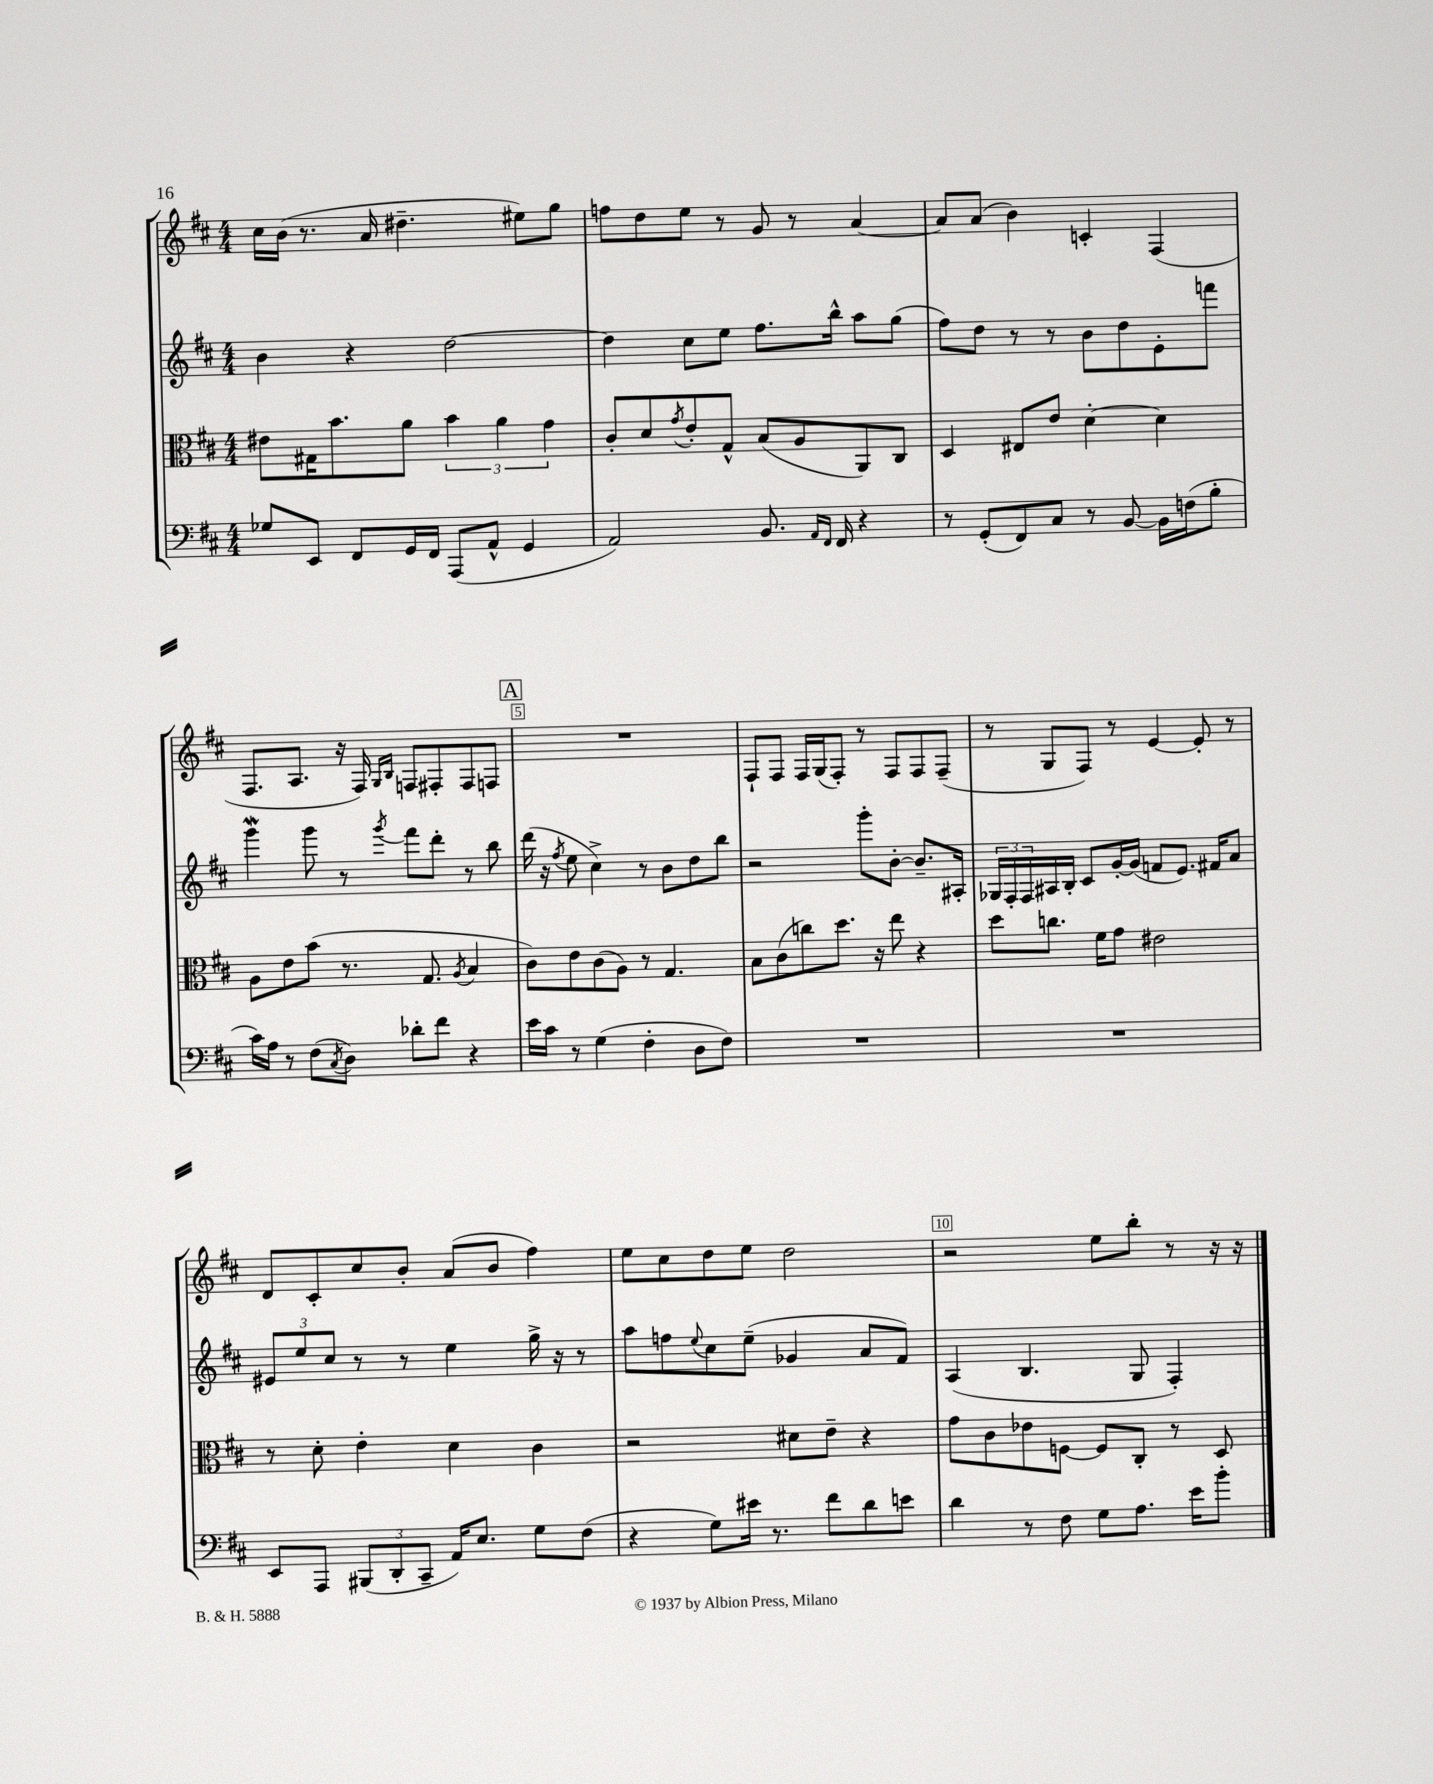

**kern	**kern	**kern	**kern
*staff4	*staff3	*staff2	*staff1
*clefF4	*clefC3	*clefG2	*clefG2
*k[f#c#]	*k[f#c#]	*k[f#c#]	*k[f#c#]
*M4/4	*M4/4	*M4/4	*M4/4
8G-/L	8e#\L	4b\	16cc#\LL
.	.	.	(16b\JJ
8EE/J	16G#\K	.	8.r
.	8.b\	.	.
8FF#/L	.	4r	.
.	.	.	16a/
16GG/L	8a\J	.	4.dd#~\
16FF#/JJ	.	.	.
(8AAA/L	6b\	[2dd\	.
8AA^^/J	.	.	.
.	6a\	.	.
4GG/	.	.	8ee#\L)
.	6g\	.	.
.	.	.	8gg\J
=	=	=	=
2AA/)	8c#'/L	4dd\]	8ff\L
.	8d/	.	8dd\
.	8qg/	.	.
.	8e'/	8cc#\L	8ee\J
.	8G^^/J	8ee\J	8r
8.BB/	(8B/L	8.ff#\L	8g/
.	8A/	.	8r
16qqAA/LL	.	.	.
16qqFF#/JJ	.	.	.
16FF#/	.	16bb^^\Jk	.
4r	8AA/)	8aa\L	[4a/
.	8C#/J	(8gg\J	.
=	=	=	=
8r	4D/	8ff#\L)	8a/]L
(8GG'/L	.	8dd\J	(8a/J
8FF#/)	8E#/L	8r	4b\)
8C#/J	8e/J	8r	.
8r	[4d'\	8b\L	4c'/
[8BB/	.	8dd\	.
16BB\]LL	4d\]	8e'\	(4F#/
(16F\J	.	.	.
8B'\J	.	8fff\J	.
=	=	=	=
16c#\LL)	8A\L	4ggg\	8.F#/L
16A\JJ	.	.	.
8r	8e\	.	.
.	.	.	8.A/J
(8F#\L	(8b\J	8ggg\	.
8qC#/	.	.	.
8D\J)	8.r	8r	16r
.	.	.	16F#/)
.	.	.	16qqG/LL
.	.	8qggg/	16qqB/JJ
8d-'\L	.	8fff#\L	8F/L
.	8.G/	.	.
8f#\J	.	8ddd'\J	8F#'/
.	8qA/	.	.
4r	4B/	8r	8F#/
.	.	8bb\	8F/J
=	=	=	=
16e\LL	8c#\L)	(16ddd\	1r
16c#\JJ	.	16r	.
.	.	8qff#/	.
8r	8e\	8ee\	.
(4G\	(8c#\	4cc#^\)	.
.	8A\J)	.	.
4F#'\	8r	8r	.
.	4.G/	8b\L	.
8D\L	.	8dd\	.
8F#\J)	.	8bb\J	.
=	=	=	=
1r	8B\L	2r	8F#`/L
.	(8c#\	.	8F#/J
.	8cc\)	.	16F#/LL
.	.	.	(16G/J
.	8.dd\J	.	8F#'/J)
.	.	8ggg'\L	8r
.	16r	.	.
.	8ee\	[8b'\J	8F#/L
.	4r	8.b~/]L	8F#/
.	.	.	(8F#~/J
.	.	16A#'/Jk	.
=	=	=	=
1r	8dd\L	24G-/LL	8r
.	.	24F#'/	.
.	.	24F#/	.
.	8.cc\J	16A#/	8G/L
.	.	16B'/JJ	.
.	.	8c#/L	8F#/J)
.	16f#\LK	.	.
.	8g\J	[16g'/L	8r
.	.	(16g/]JJ	.
.	2e#\	8f/L	[4e/
.	.	8.e/J)	.
.	.	.	8e'/]
.	.	16f#/LK	.
.	.	8a/J	8r
=	=	=	=
8EE/L	8r	12e#/L	8d/L
.	.	12ee/	.
8AAA/J	8d'\	.	8c#'/
.	.	12cc#/J	.
(12BBB#/L	4e'\	8r	8cc#/
12DD'/	.	.	.
.	.	8r	8b'/J
12CC#~/J	.	.	.
16AA/LK)	4d\	4ee\	(8a/L
8.E/J	.	.	.
.	.	.	8b/J
8G\L	4c#\	16gg^\	4ff#\)
.	.	16r	.
(8F#\J	.	8r	.
=	=	=	=
4r	2r	8aa\L	8ee\L
.	.	8ff\	8cc#\
.	.	8qqee/	.
8G\L)	.	8cc#\	8dd\
16e#\Jk	.	(8ee~\J	8ee\J
8.r	.	.	.
.	8d#\L	4g-/	2dd\
8f#\L	8e~\J	.	.
8d\	4r	8a/L	.
8e\J	.	8f#/J)	.
=	=	=	=
4d\	8g\L	(4A/	2r
.	8c#\	.	.
8r	8e-\	4.B/	.
8F#\	[8F\J	.	.
8G\L	8F/]L	.	8ee\L
8.A\J	8C#'/J	8G/	8bb'\J
.	8r	4F#'/)	8r
16e\LK	.	.	.
8b'\J	8D/	.	16r
.	.	.	16r
==	==	==	==
*-	*-	*-	*-
